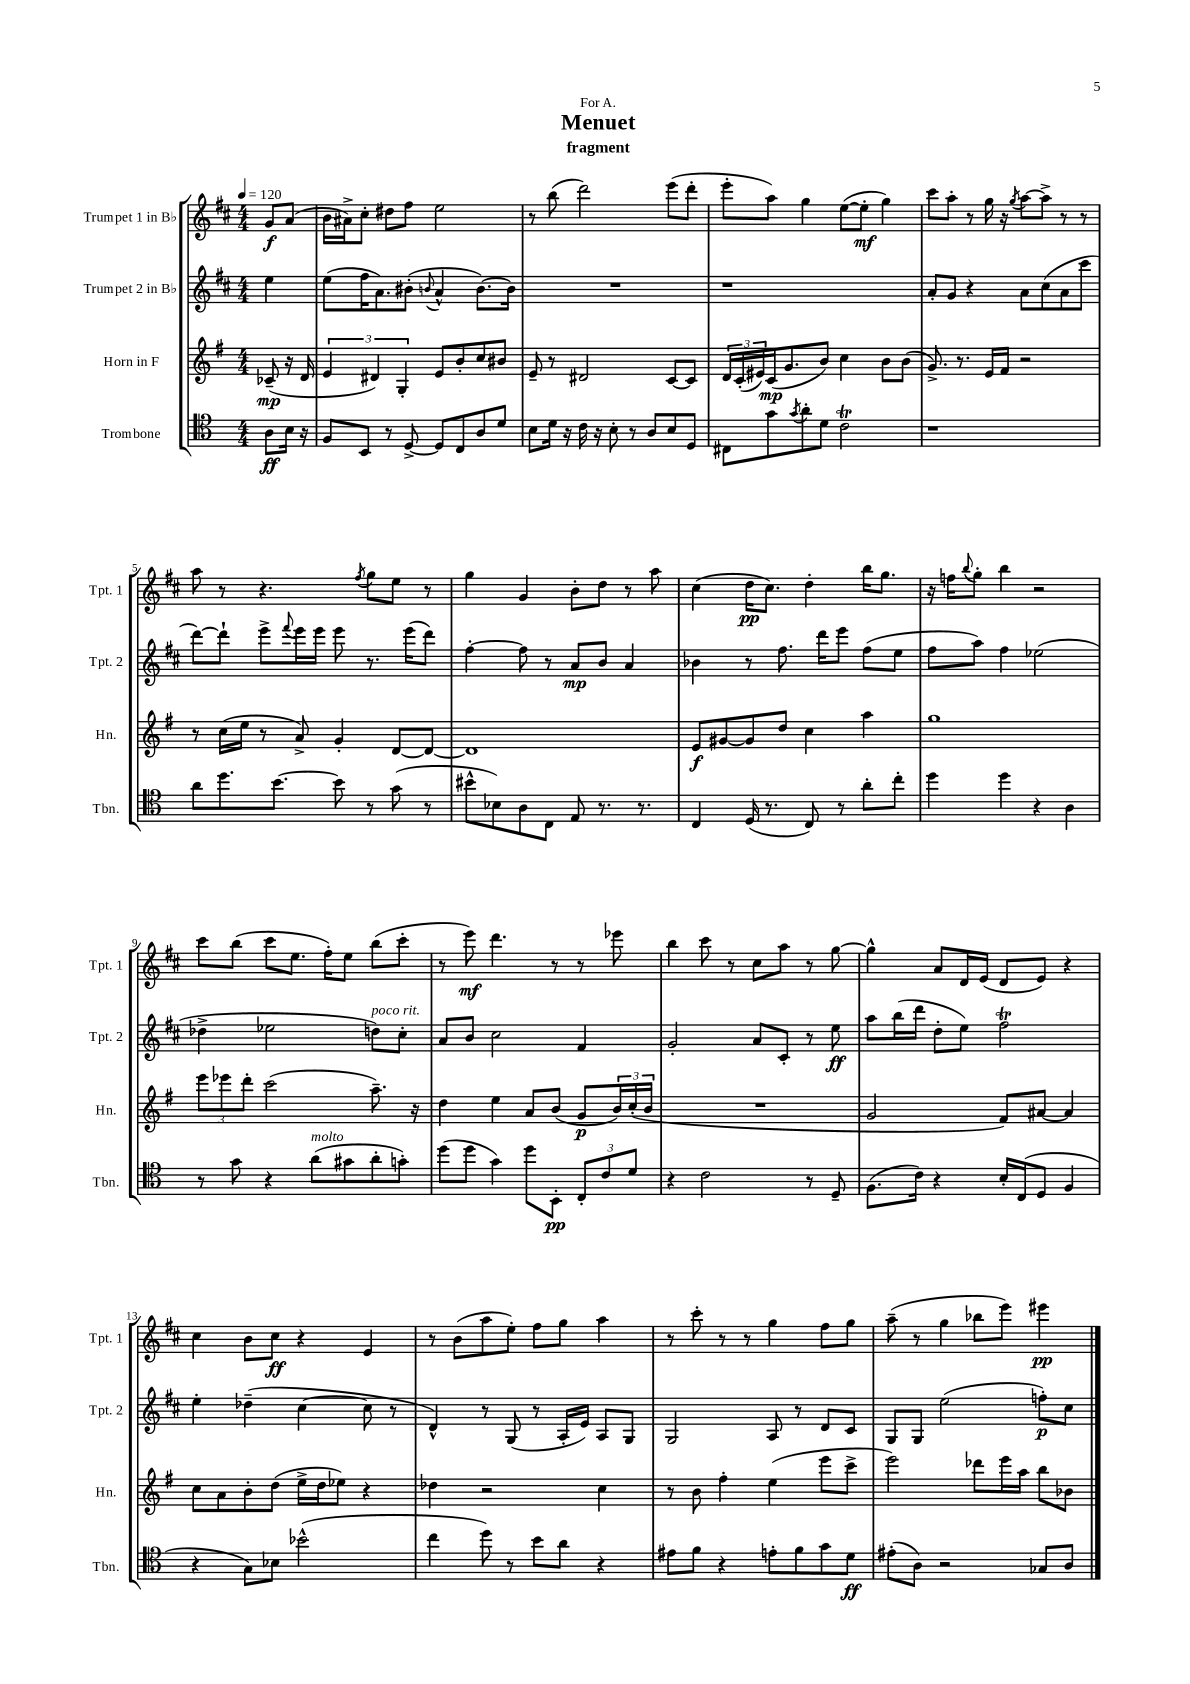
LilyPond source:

\header { title = "Menuet" subtitle = "fragment" dedication = "For A." }
<<
\new StaffGroup <<
\new Staff = "s0" \with { instrumentName = "Trumpet 1 in Bb" shortInstrumentName = "Tpt. 1" } {
    \clef treble \key d \major \numericTimeSignature \time 4/4 \partial 4 \tempo 4 = 120
    g'8\f a'8( |
    b'16 ais'16->) cis''8-. dis''8 fis''8 e''2 |
    r8 b''8( d'''2) e'''8( d'''8-. |
    e'''8-. a''8) g''4 e''8~( e''8-.\mf g''4) |
    cis'''8 a''8-. r8 g''16 r16 \acciaccatura { g''8 } a''8~ a''8-> r8 r8 |
    a''8 r8 r4. \acciaccatura { fis''8 } g''8 e''8 r8 |
    g''4 g'4 b'8-. d''8 r8 a''8 |
    cis''4( d''16\pp cis''8.) d''4-. b''16 g''8. |
    r16 f''16 \appoggiatura { b''8 } g''8-. b''4 r2 |
    cis'''8 b''8( cis'''8 e''8. fis''16-.) e''8 b''8( cis'''8-. |
    r8 e'''8\mf) d'''4. r8 r8 ees'''8 |
    b''4 cis'''8 r8 cis''8 a''8 r8 g''8~ |
    g''4-^ a'8 d'16 e'16( d'8 e'8) r4 |
    cis''4 b'8 cis''8\ff r4 e'4 |
    r8 b'8( a''8 e''8-.) fis''8 g''8 a''4 |
    r8 cis'''8-. r8 r8 g''4 fis''8 g''8 |
    a''8--( r8 g''4 bes''8 e'''8) eis'''4\pp \bar "|." |
}
\new Staff = "s1" \with { instrumentName = "Trumpet 2 in Bb" shortInstrumentName = "Tpt. 2" } {
    \clef treble \key d \major \numericTimeSignature \time 4/4 \partial 4
    e''4 |
    e''8( fis''16 a'8.) bis'8-.( \appoggiatura { b'8 } a'4-^ b'8.~) b'16 |
    R1 |
    r1 |
    a'8-. g'8 r4 a'8 cis''8( a'8 cis'''8 |
    d'''8~) d'''8-! e'''8-> \appoggiatura { fis'''8 } e'''16 e'''16 e'''8 r8. e'''16( d'''8) |
    fis''4~-. fis''8 r8 a'8\mp b'8 a'4 |
    bes'4 r8 fis''8. d'''16 e'''8 fis''8( e''8 |
    fis''8 a''8) fis''4 ees''2( |
    des''4-> ees''2 d''8^\markup { \italic "poco rit." }) cis''8-. |
    a'8 b'8 cis''2 fis'4 |
    g'2-. a'8 cis'8-. r8 e''8\ff |
    a''8 b''16( d'''16 d''8-. e''8) fis''2\trill |
    e''4-. des''4--( cis''4~ cis''8 r8 |
    d'4-^) r8 g8( r8 a16-. e'16) a8 g8 |
    g2 a8 r8 d'8 cis'8 |
    g8 g8 e''2( f''8-.\p) cis''8 \bar "|." |
}
\new Staff = "s2" \with { instrumentName = "Horn in F" shortInstrumentName = "Hn." } {
    \clef treble \key g \major \numericTimeSignature \time 4/4 \partial 4
    ces'8--\mp( r16 d'16 |
    \tuplet 3/2 { e'4 dis'4) g4-. } e'8 b'8-. c''8 bis'8 |
    e'8-- r8 dis'2 c'8~ c'8 |
    \tuplet 3/2 { d'16 c'16-.( eis'16) } c'16\mp( g'8. b'8) c''4 b'8 b'8( |
    g'8.->) r8. e'16 fis'16 r2 |
    r8 c''16( e''16 r8 a'8->) g'4-. d'8~ d'8~ |
    d'1 |
    e'8\f gis'8~ gis'8 d''8 c''4 a''4 |
    g''1 |
    \tuplet 3/2 { e'''8 ees'''8 d'''8-. } c'''2( a''8.--) r16 |
    d''4 e''4 a'8 b'8( g'8\p \tuplet 3/2 { b'16) c''16-.( b'16 } |
    R1 |
    g'2 fis'8) ais'8~ ais'4 |
    c''8 a'8 b'8-. d''8( e''16-> d''16 ees''8) r4 |
    des''4 r2 c''4 |
    r8 b'8 fis''4-. e''4( e'''8 c'''8-> |
    e'''2) des'''8 e'''16 a''16 b''8 bes'8 \bar "|." |
}
\new Staff = "s3" \with { instrumentName = "Trombone" shortInstrumentName = "Tbn." } {
    \clef tenor \key c \major \numericTimeSignature \time 4/4 \partial 4
    a8\ff b16 r16 |
    f8 b,8 r8 d8~-> d8 c8 a8 d'8 |
    b8 d'16 r16 c'16 r16 b8-. r8 a8 b8 d8 |
    cis8 g'8 \acciaccatura { g'8 } a'8-. d'8 c'2\trill |
    r1 |
    a'8 d''8. b'8.~ b'8 r8 g'8( r8 |
    bis'8-^ bes8) a8 c8 e8 r8. r8. |
    c4 d16( r8. c8) r8 a'8-. c''8-. |
    d''4 d''4 r4 a4 |
    r8 g'8 r4 a'8^\markup { \italic "molto" }( gis'8 a'8-. g'8-.) |
    d''8( d''8 g'4) d''8 b,8-.\pp \tuplet 3/2 { c8-. c'8 d'8 } |
    r4 c'2 r8 d8-- |
    f8.( c'16) r4 b16-. c16( d8 f4 |
    r4 g8) bes8 bes'2-^( |
    c''4 d''8) r8 b'8 a'8 r4 |
    eis'8 f'8 r4 e'8-. f'8 g'8 d'8\ff |
    eis'8-.( a8) r2 ges8 a8 \bar "|." |
}
>>
>>
